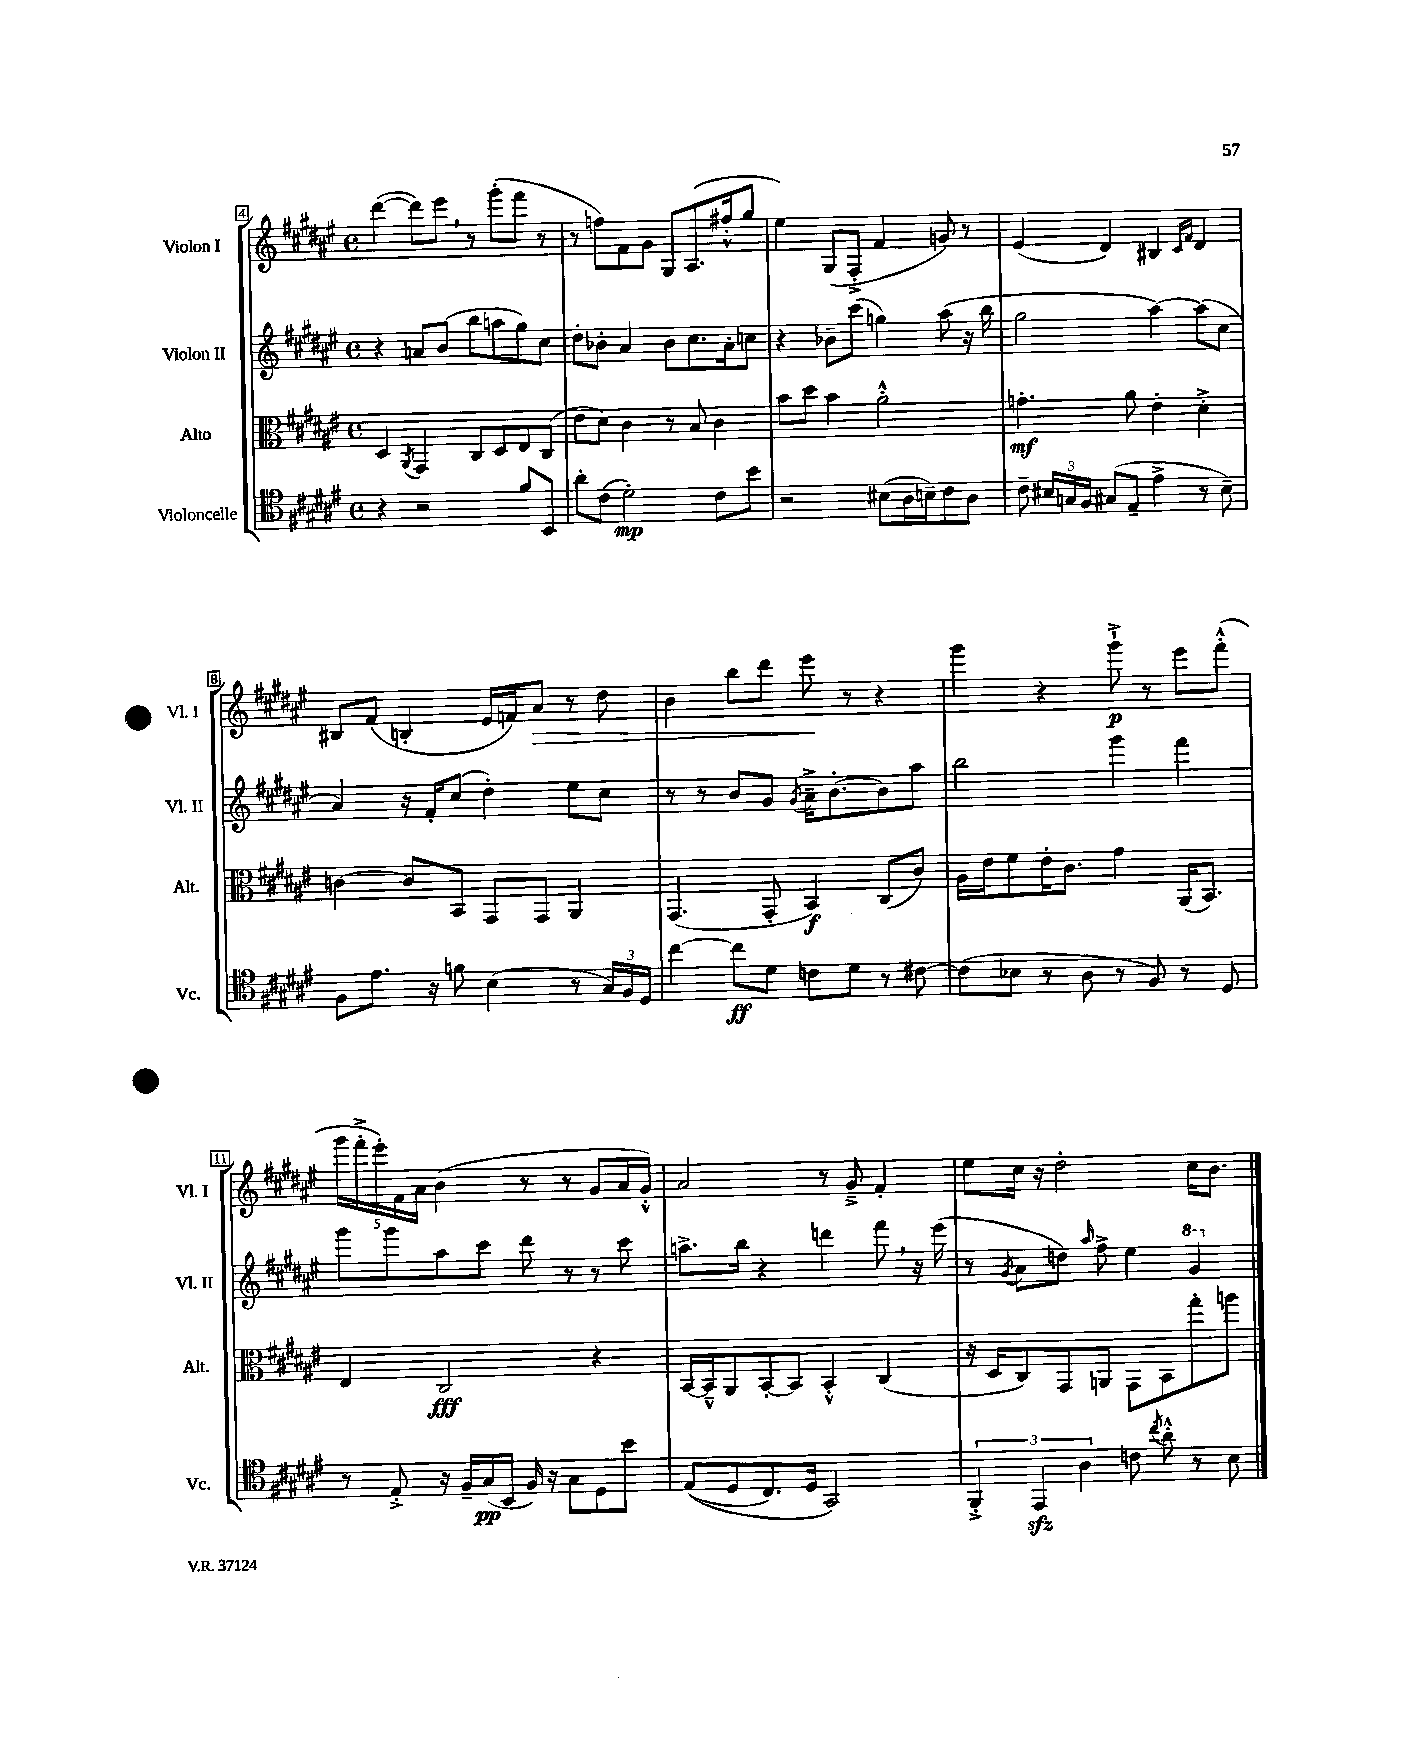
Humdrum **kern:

**kern	**kern	**kern	**kern
*staff4	*staff3	*staff2	*staff1
*clefC4	*clefC3	*clefG2	*clefG2
*k[f#c#g#d#a#e#]	*k[f#c#g#d#a#e#]	*k[f#c#g#d#a#e#]	*k[f#c#g#d#a#e#]
*M4/4	*M4/4	*M4/4	*M4/4
*met(c)	*met(c)	*met(c)	*met(c)
4r	4D#	4r	([4ddd#
.	8qAA#	.	.
2r	4GG#	8a	8ddd#])
.	.	(8b	8eee#
.	8C#	8bb	8r
.	8D#	8aa	(8ggg#'
8f#	8E#	8gg#)	8fff#
8BB	(8C#	8cc#	8r
=	=	=	=
8a#'	8e#	8dd#'	8r
(8c#	8d#)	8b-'	8ff)
2d#')	4c#	4a#	8f#
.	.	.	8g#
.	8r	8b-	8G#
.	8B	8.cc#	(8.A#
8c#	4c#	.	.
.	.	16a#'	16ff#'^^
8b	.	8cc	8gg#
=	=	=	=
2r	8b	4r	4ee#)
.	8dd#	.	.
.	4b	8b-~	(8G#
.	.	(8ccc#	8F#'^
(8B#	2a#'^^	4gg)	4f#
16A#	.	.	.
16B~)	.	.	.
8c#	.	(8aa#	8g)
8A#	.	16r	8r
.	.	16bb	.
=	=	=	=
8c#~	4.g'	2gg#	(4e#
24B#	.	.	.
24G	.	.	.
24F#	.	.	.
(8G#	.	.	4d#)
8E#~	8a#	.	.
4e#^	4e#'	[4aa#)	4B#
.	.	.	16qqc#
.	.	.	16qqf#
8r	4d#'^	(8aa#]	4d#
8B#~)	.	8cc#	.
=	=	=	=
8F#	[4c	4a#)	8B#
8.e#	.	.	(8f#
.	8c]	16r	4B'
16r	.	16f#'	.
8f	8BB	(8cc#	.
(4B	8GG#	4dd#')	16e#
.	.	.	16f)
.	8GG#	.	8a#
8r	4AA#	8ee#	8r
24G#)	.	8cc#	8dd#
24F#	.	.	.
24D#	.	.	.
=	=	=	=
[4cc#	(4.GG#	8r	4b
.	.	8r	.
8cc#]	.	8b	8bb
8d#	8GG#'	8g#	8ddd#
.	.	8qg#	.
8c	4BB)	16a#~^	8eee#
.	.	[8.b'	.
8d#	.	.	8r
8r	(8C#	8b]	4r
[8c#	8c#)	8aa#	.
=	=	=	=
(8c#]	16A#	2bb	4ggg#
.	16e#	.	.
8B-	8f#	.	.
8r	16e#'	.	4r
.	8.c#	.	.
8A#	.	.	.
8r	4g#	4ggg#	8ggg#`^
8F#)	.	.	8r
8r	(16AA#	4fff#	8eee#
.	8.BB)	.	.
8D#	.	.	(8fff#'^^
=	=	=	=
8r	4E#	8ggg#	20ggg#
.	.	.	20fff#'^
.	.	.	20eee#')
8E#'^	.	8ggg#	.
.	.	.	20f#
.	.	.	20a#
16r	2C#	8aa#	(4b
16F#~	.	.	.
(16G#	.	8ccc#	.
16BB	.	.	.
16F#)	.	8ddd#	8r
16r	.	.	.
8G#	.	8r	8r
8D#	4r	8r	8g#
8b	.	8ccc#	16a#
.	.	.	16g#'^^)
=	=	=	=
&((8E#	[16BB	8.aa^	2a#
.	16BB~^^]	.	.
8D#	8AA#	.	.
.	.	16bb	.
8.C#)	[8BB'	4r	.
.	8BB]	.	.
16D#	.	.	.
2GG#&)	4BB'^^	4ddd	8r
.	.	.	8g#~^
.	(4C#	8fff#	4f#'
.	.	16r	.
.	.	(16eee#	.
=	=	=	=
6FF#'^	16r	8r	8ee#
.	16D#	.	.
.	.	8qg#	.
.	8C#)	8a#	16cc#
6EE#	.	.	.
.	.	.	16r
.	8GG#	8dd)	2dd#'
6A#	.	.	.
.	.	16qqaa#	.
.	8AA	8ff#^	.
8c	8GG#	4ee#	.
8qcc#	.	.	.
8a#'^^	8BB	.	.
8r	8gg#'	4gg#	16cc#
.	.	.	8.b
8B	8aa	.	.
==	==	==	==
*-	*-	*-	*-
